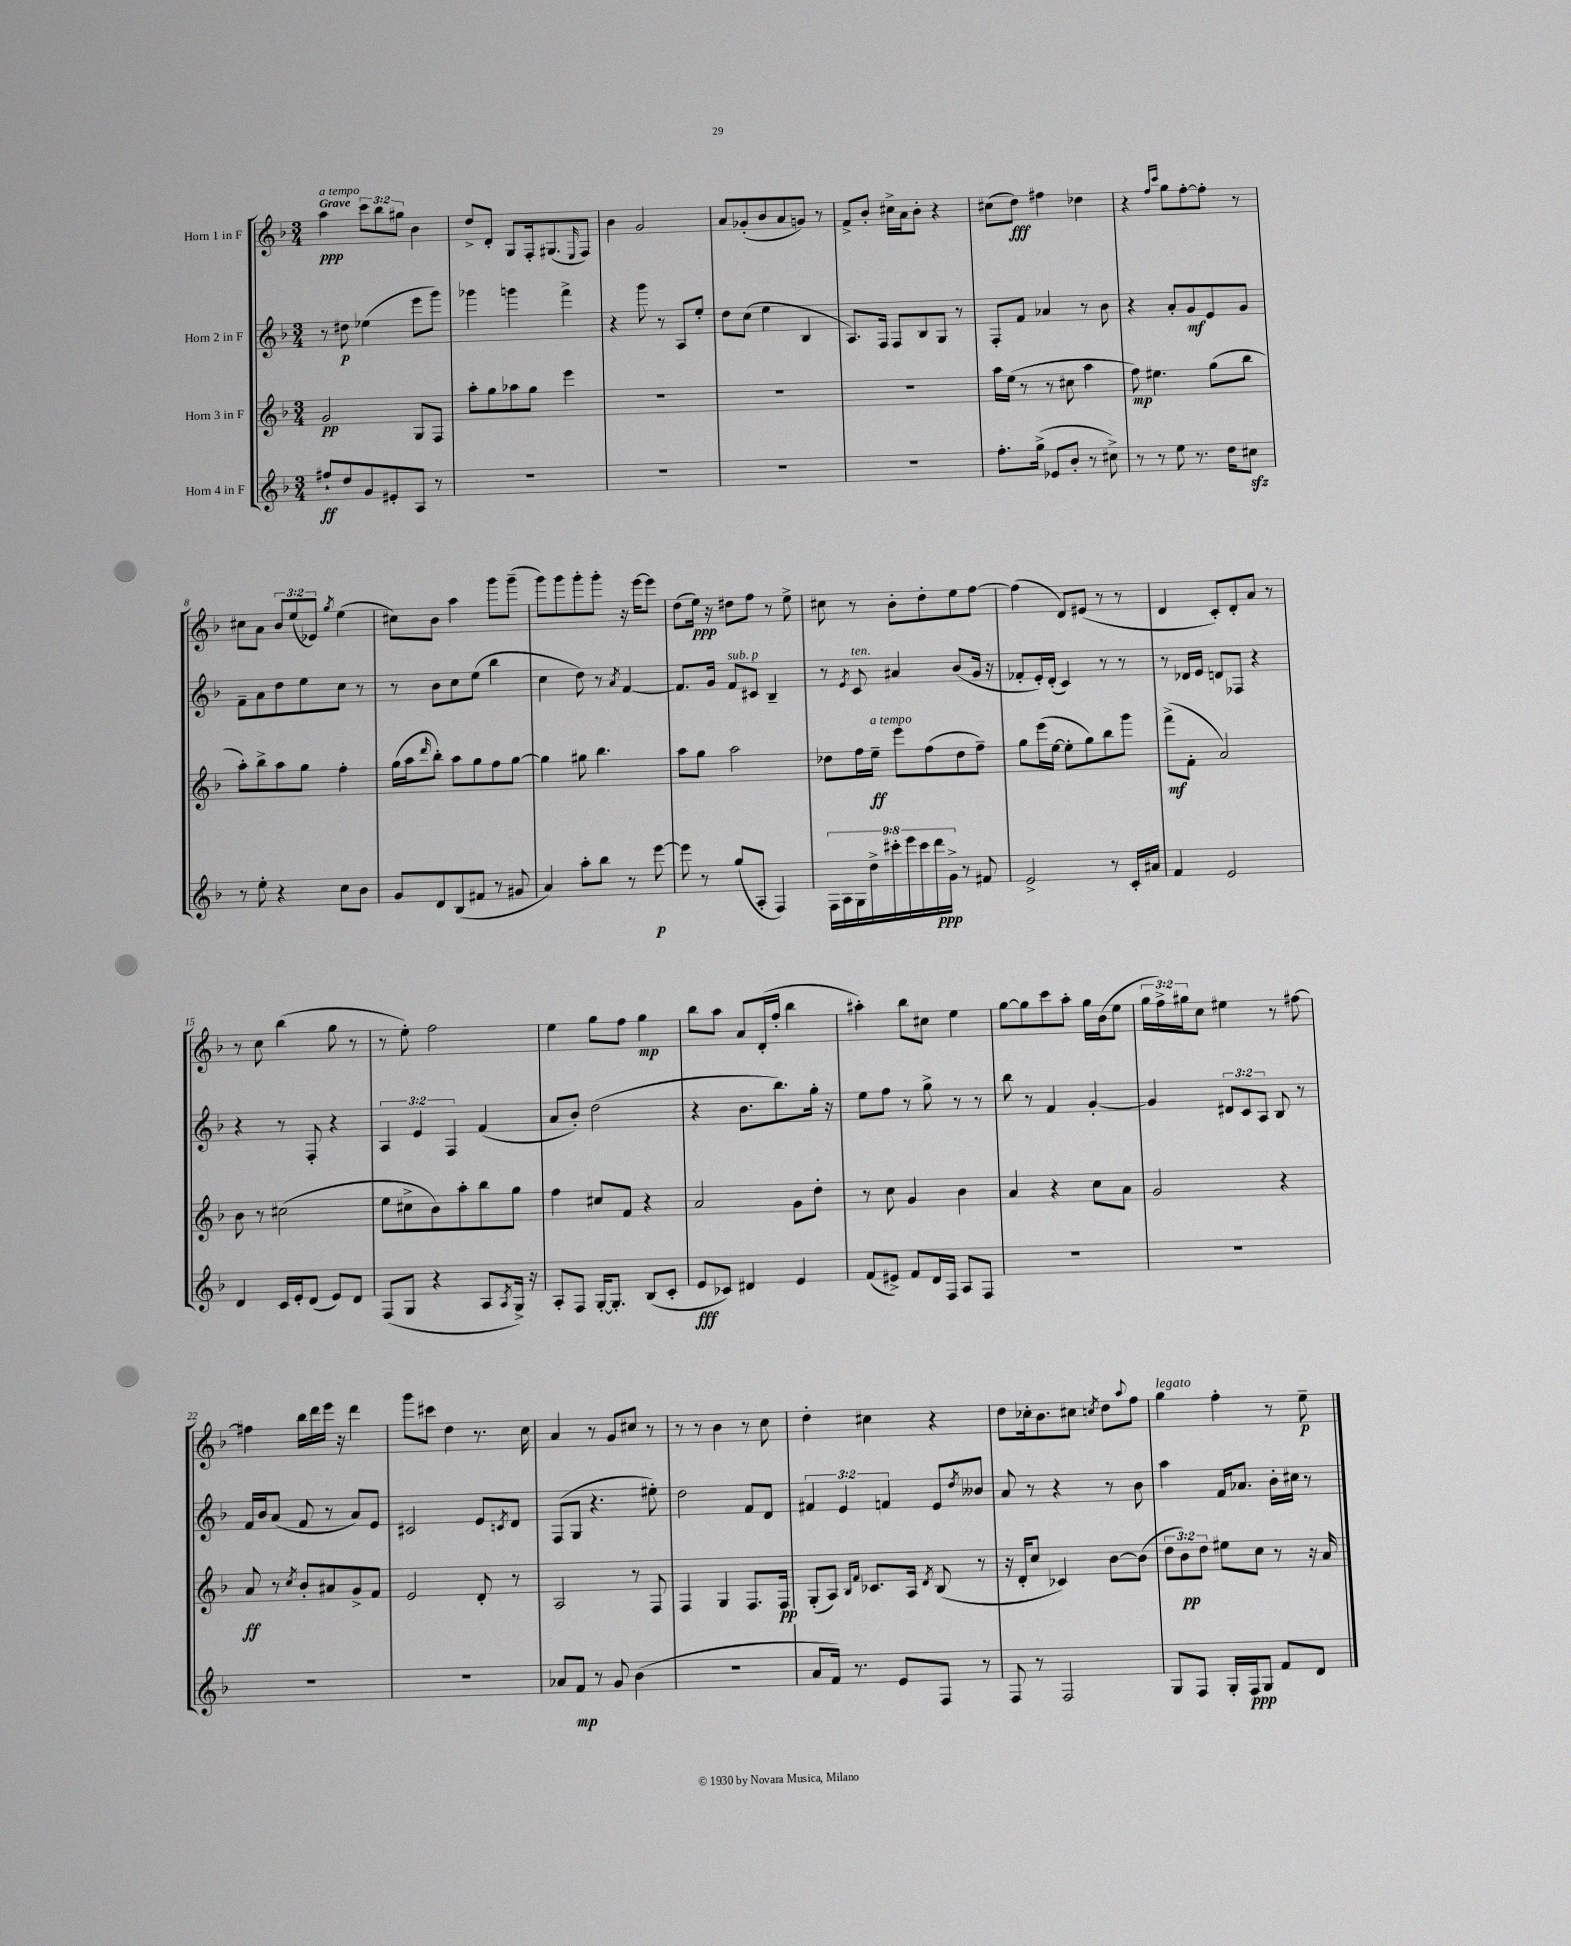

**kern	**kern	**kern	**kern
*staff4	*staff3	*staff2	*staff1
*clefG2	*clefG2	*clefG2	*clefG2
*k[b-]	*k[b-]	*k[b-]	*k[b-]
*M3/4	*M3/4	*M3/4	*M3/4
8ff#`/L	2g/	8r	4aa\
8dd/	.	8dd#\	.
8g/	.	(4ee-\	12ccc\L
.	.	.	12bb-\
8e#'/	.	.	.
.	.	.	12gg#\J
8A/J	8G/L	8eee\L	4b-\
8r	8F/J	8ggg\J)	.
=	=	=	=
2.r	8aa'\L	4ggg-\	8dd^/L
.	8gg\	.	8d'/J
.	8aa-\	4ggg\	8G/L
.	8gg\J	.	16F'/k
.	.	.	(8.G#/
.	4eee\	4fff^\	.
.	.	.	16qqE/
.	.	.	8F/J)
=	=	=	=
2.r	2.r	4r	4b-\
.	.	8ggg\	2g/
.	.	8r	.
.	.	8A/L	.
.	.	8ee'/J	.
=	=	=	=
2.r	2.r	8dd\L	8a/L
.	.	(8cc\J	(8g-'/
.	.	4ee\	8b-/
.	.	.	8a/
.	.	4B-/	8g/J)
.	.	.	8r
=	=	=	=
2.r	2.r	8.A/L)	8f^/L
.	.	.	8b-'/J
.	.	16F/Jk	.
.	.	8F/L	16cc#^\LL
.	.	.	16a\J
.	.	8B-/	8b-'\J
.	.	8G/J	4r
.	.	8r	.
=	=	=	=
8.ff'\L	16aa\LL	8F'/L	(8cc#\L
.	(16ee\JJ	.	.
.	8r	8f/J	8dd\J)
(16gg^\Jk	.	.	.
8e-/L	8r	4a-/	4ff#\
8b-'/J	8cc#\	.	.
8r	4aa\	8r	4dd-\
8cc#^\)	.	8b-\	.
=	=	=	=
8r	8ff\)	4r	4r
8r	4.ee#\	.	.
.	.	.	16qqff/LL
.	.	.	16qqccc/JJ
8ee\	.	8a'/L	8gg\L
8.r	.	8g/	[8ff'\
.	(8gg\L	8e/	8ff'\]J
16dd\LK	.	.	.
8cc#\J	8bb-\J	8g/J	8r
=	=	=	=
8r	8aa'\L)	8f~\L	8cc#\L
8ee'\	8bb-^\	8a\	8a\J
4r	8aa\	8dd\	12b-/L
.	.	.	(12ee/
.	8gg\J	8ee\	.
.	.	.	12e-/J)
.	.	.	8qgg/
8cc\L	4ff'\	8cc\J	(4ee\
8b-\J	.	8r	.
=	=	=	=
8g/L	(16gg\LL	8r	8cc#\L)
.	16aa\J	.	.
.	16qqddd/	.	.
8d/	8bb-'\J)	8b-\L	8b-\J
(8B-/	8aa\L	8cc\	4aa\
8f#/J	8gg\	(8ee\J	.
8r	8ff\	4bb-\	8ggg\L
8g#/	[8gg\J	.	(8ggg~\J
=	=	=	=
4a/)	4gg\]	4cc\	8ggg\L)
.	.	.	8ggg\
8aa'\L	8gg#\	8dd\)	8ggg'\
8bb-\J	4.bb-\	8r	8ggg'\J
.	.	8qa/	.
8r	.	[4f/	16r
.	.	.	[16eee\LK
[8eee\	.	.	8eee\]J
=	=	=	=
8eee\]	8aa\L	8.f/]L	(8dd\L
8r	8gg\J	.	16ee\Jk)
.	.	16g/Jk	16r
(8gg/L	2aa\	8f/L	8dd#\L
8A'/J	.	8c#/J	8ff\J
4F/)	.	4B-~/	8r
.	.	.	8ee^\
=	=	=	=
18F\LL	8dd-\L	8r	8cc#\
18A\	.	.	.
18G\	.	.	.
.	.	8qe/	.
.	16ff\L	8c/	8r
18dd^\	.	.	.
.	16ee~\JJ	.	.
18ccc#'\	.	.	.
.	8eee\L	4a#/	8b-'\L
18eee\	.	.	.
18ccc#\	.	.	.
.	(8ff\	.	8dd'\
18ddd\	.	.	.
18g^\JJ	.	.	.
8r	8dd-\	(8b-/L	8ee\
8f#/	8ff~\J)	16g/Jk	[8ff\J
.	.	16r	.
=	=	=	=
2e^/	8gg\L	8f-'/L	(4ff\]
.	(16eee\L	16e'/L)	.
.	[16ee\JJ	(16d'/JJ	.
.	8ee'\]L	4c/)	8d/L)
.	8gg\)	.	(8e#/J
8r	8bb-\	8r	8r
16c'/LL	8ggg\J	8r	8r
16a#/JJ	.	.	.
=	=	=	=
4f/	(8fff^\L	8r	4d/
.	8f'\J	16d-/LL	.
.	.	16e/JJ	.
2e/	2a/)	8d/L	8c'/L)
.	.	8F-/J	8d'/
.	.	4r	8a/J
.	.	.	8r
=	=	=	=
4d/	8b-\	4r	8r
.	8r	.	8cc\
16c/LL	(2cc#\	8r	(4bb-\
16e'/J	.	.	.
(8d/J	.	8F'/	.
8e/L)	.	4r	8gg\
8d/J	.	.	8r
=	=	=	=
(8F/L	8ee\L	6A/	8r
8G/J	8cc#^\	.	8ee'\)
.	.	6e/	.
4r	8b-\)	.	2ff\
.	.	6F/	.
.	8aa'\	.	.
8A/L	8bb-\	(4f/	.
8qA/	.	.	.
16G^/Jk)	8gg\J	.	.
16r	.	.	.
=	=	=	=
8A'/L	4ff\	8a/L	4ee\
8F/J	.	8b-'/J)	.
[16G'/LK	8cc#/L	(2dd\	8gg\L
8.G'/]J	.	.	.
.	8f/J	.	8ff\J
(8B-/L	4r	.	4gg\
8c'/J	.	.	.
=	=	=	=
8e/L	2a/	4r	8bb-\L
8c-/J)	.	.	8aa\J
4d#/	.	8.b-\L	8a/L
.	.	.	(16d'/L
.	.	8.bb-\)	16ff'/JJ
4e/	8g\L	.	4bb-\
.	8dd'\J	16gg'\Jk	.
.	.	16r	.
=	=	=	=
(8f/L	8r	8ee\L	4aa#'\)
8e#^/J)	8cc\	8ff\J	.
8f/L	4g/	8r	8bb-\L
16d/L	.	8gg^\	8cc#\J
16F/JJ	.	.	.
8A/L	4b-\	8r	4ee\
8F/J	.	8r	.
=	=	=	=
2.r	4a/	8bb-\	[8gg\L
.	.	8r	8gg\]
.	4r	4f/	8ccc\
.	.	.	8aa'\J
.	8cc\L	[4g'/	16gg\LL
.	.	.	(16b-\J
.	8a\J	.	8ee\J
=	=	=	=
2.r	2g/	4g/]	24gg\LL
.	.	.	24ff^\)
.	.	.	24gg#\J
.	.	.	8cc\J
.	.	12d#/L	4ee#\
.	.	12c/	.
.	.	12A/J	.
.	4r	8B-/	8r
.	.	8r	[8ff#\
=	=	=	=
2.r	8a/	16f/LL	4ff#\]
.	.	16b-/J	.
.	8r	(8a/J	.
.	8qcc/	.	.
.	8b-'/L	8f/	16bb-\LL
.	.	.	16ddd\
.	8a#/	8r	16eee\JJ
.	.	.	16r
.	8g^/	8a/L)	4ddd\
.	8f/J	8e/J	.
=	=	=	=
2.r	2e/	2c#/	8ggg\L
.	.	.	8ccc#\J
.	.	.	4dd\
.	8d'/	8e/L	8.r
.	.	8qc/	.
.	8r	8d/J	.
.	.	.	16cc\
=	=	=	=
8a-/L	2A/	(8F/L	4a/
8f/J	.	8G/J	.
8r	.	4.r	8r
8g/	.	.	8g/L
(4b-\	8r	.	8cc#/J
.	8F/	8ee#'\)	8r
=	=	=	=
2.r	4F/	2dd\	8r
.	.	.	8r
.	4G/	.	4b-\
.	8.F/L	8f/L	8r
.	.	8d/J	8cc\
.	16F/Jk	.	.
=	=	=	=
8a/L	(8G'/L	6f#/	4dd'\
16f/Jk)	8A/J)	.	.
.	.	6e/	.
8.r	.	.	.
.	16qqB-/LL	.	.
.	16qqf/JJ	.	.
.	8.c-/L	.	4cc#\
.	.	6f/	.
8e/L	.	.	.
.	16A/Jk	.	.
.	8qd/	.	.
8F/J	(8B-/	8e/L	4r
.	.	8qdd/	.
8r	8r	8b--/J	.
=	=	=	=
8F/	16r	8a/	8dd\L
.	16d'/LK	.	.
8r	8cc/J	8r	16cc-'\k
.	.	.	8.b-\
2F/	4c-/)	4r	.
.	.	.	8cc#\J
.	.	.	8qcc/
.	[8b-\L	8r	8dd\L
.	.	.	8qqaa/
.	(8b-\]J	8b-\	8ff\J
=	=	=	=
8G/L	12dd\L	4aa\	4gg\
.	12b-\)	.	.
8F/J	.	.	.
.	12dd\J	.	.
16G'/LL	8ee#\L	16f/LK	4ff'\
16F/J	.	8.a-/J	.
8G/J	8cc\J	.	.
8f/L	8r	16b-'\LL	8r
.	.	16cc#\JJ	.
8d/J	16r	8r	8ee~\
.	16a/	.	.
==	==	==	==
*-	*-	*-	*-
